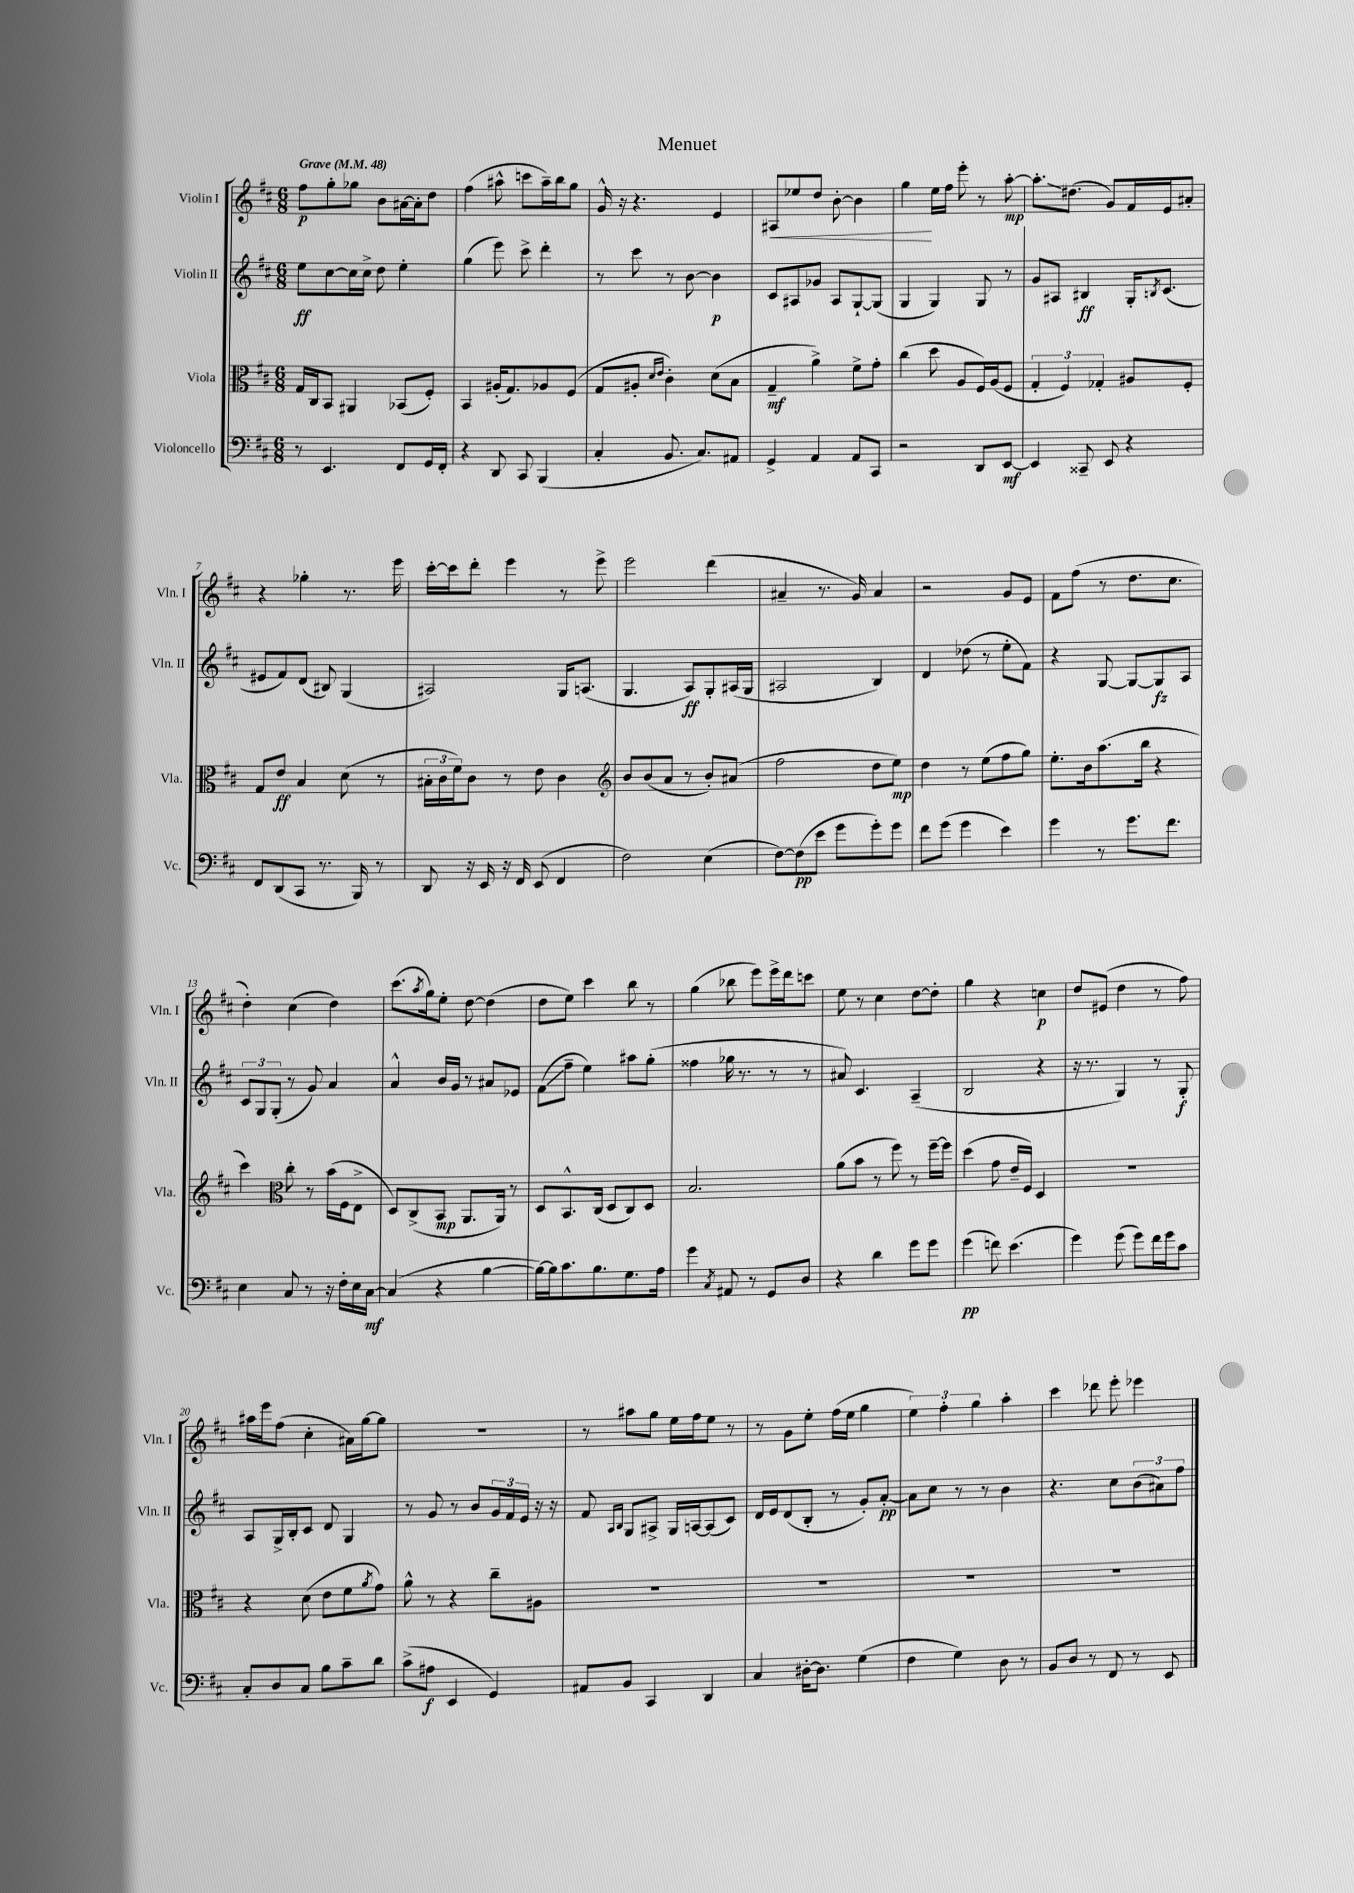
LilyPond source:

\header { title = "Menuet" }
<<
\new StaffGroup <<
\new Staff = "s0" \with { instrumentName = "Violin I" shortInstrumentName = "Vln. I" } {
    \clef treble \key d \major \numericTimeSignature \time 6/8 \tempo "Grave" 4 = 48
    fis''8\p g''8-. ges''8 b'8 ais'16~ ais'16-. d''8 |
    fis''4( ais''8-^ c'''8 ais''16--) b''16 g''8 |
    g'16-^ r16 r4. e'4 |
    ais8\< ees''8 d''8 b'8~-. b'4 |
    g''4\! e''16 fis''16 e'''8-. r8 a''8~-.\mp |
    a''8.-.\glissando dis''8.( g'8) fis'16 e'16 ais'8-. |
    r4 ges''4-. r8. e'''16 |
    cis'''16~-. cis'''16 d'''8-. e'''4 r8 e'''8-> |
    e'''2 d'''4( |
    ais'4-- r8. g'16) ais'4 |
    r2 g'8 e'8 |
    fis'8 fis''8( r8 d''8. cis''8. |
    d''4-.) cis''4( d''4) |
    cis'''8.( \acciaccatura { a''8 } g''16) e''8-. d''8~ d''4( |
    d''8 e''8) cis'''4 b''8 r8 |
    g''4( bes''8 e'''8) e'''16-> d'''16 c'''8 |
    e''8 r8 cis''4 d''8~ d''8-. |
    g''4 r4 c''4\p |
    d''8 eis'8( d''4 r8 fis''8) |
    ais''16 e'''16 fis''8( cis''4-. ais'16) g''16~ g''8 |
    r2. |
    r8 ais''8 g''8 e''16 fis''16 e''8 r8 |
    r8 g'8 e''8-. fis''16( e''16 g''4 |
    \tuplet 3/2 { e''4) fis''4-. g''4 } a''4-. |
    cis'''4 des'''8 e'''8-. ees'''4 \bar "|." |
}
\new Staff = "s1" \with { instrumentName = "Violin II" shortInstrumentName = "Vln. II" } {
    \clef treble \key d \major \numericTimeSignature \time 6/8
    e''8\ff cis''8~ cis''16 cis''16-> d''8 e''4-. |
    g''4( e'''8) cis'''8-> d'''4-. |
    r8 cis'''8 r8 b'8~ b'4\p |
    cis'8 ais8 ges'8 ais8 g8~-! g8( |
    g4 g4) g8 r8 |
    g'8 ais8 bis4\ff g16-. \acciaccatura { b8 } cis'8.( |
    eis'8 fis'8) d'8( bis8) g4( |
    ais2) g16 a8.( |
    g4. a8\ff) g8-. ais16( g16 |
    ais2 b4) |
    d'4 des''8( r8 e''8-. fis'8) |
    r4 g8~ g8~ g8\fz a8 |
    \tuplet 3/2 { cis'8 g8 g8-.( } r8 g'8) a'4 |
    a'4-^ b'16 g'16 r8 ais'8 ees'8 |
    fis'8\glissando( fis''8-- e''4) ais''8 g''8-.( |
    fisis''4 ges''16 r8. r8 r8 |
    ais'8) cis'4. a4--( |
    b2 r4 |
    r16 r8. g4) r8 g8-.\f |
    a8 g16-> b16-. cis'8 d'8 g4 |
    r8 g'8 r8 b'8 \tuplet 3/2 { g'16 fis'16 e'16 } r16 r16 |
    fis'8 \grace { a16 b16 } g8 ais8-> g16 a16~ a8( cis'8) |
    d'16 e'16 d'8( b8-. r8 g'8-.) a'8~-.\pp |
    a'8 cis''8 r8 r8 b'4 |
    r4. cis''8 \tuplet 3/2 { b'8( ais'8) fis''8 } \bar "|." |
}
\new Staff = "s2" \with { instrumentName = "Viola" shortInstrumentName = "Vla." } {
    \clef alto \key d \major \numericTimeSignature \time 6/8
    g16 cis16 b,8 ais,4 bes,8( fis8-.) |
    b,4 ais16-.( g8.) aes8 fis8( |
    g8 ais8-. \grace { d'16 e'16 } cis'4-.) d'8( b8 |
    g4--\mf a'4->) fis'8-> g'8-. |
    cis''4( d''8 a8 fis16) a16( fis8 |
    \tuplet 3/2 { g4-. fis4) ges4-. } ais8 fis8-. |
    g8 e'8\ff b4 d'8( r8 |
    \tuplet 3/2 { bis16-. cis'16 fis'16) } cis'8 r8 e'8 cis'4 |
    \clef treble b'8 b'8( a'8 r8 b'8-.) ais'8( |
    fis''2 d''8 e''8\mp) |
    d''4 r8 e''8( fis''8 g''8) |
    e''8.-. b'16 a''8.( b''16 r4 |
    cis'''4) \clef alto cis''8-. r8 b'16( fis16 e8-> |
    d8) cis8->( b,8\mp a,8. a,16) r8 |
    d8 b,8.-^ cis16( d8 cis8) d8 |
    b2. |
    a'8( b'8 r8 fis''8) r8 fis''16~-- fis''16 |
    d''4( g'8 e'16-- fis16) d4 |
    R2. |
    r4 d'8( e'8 fis'8 \acciaccatura { a'8 } g'8) |
    a'8-^ r8 r4 cis''8-- ais8 |
    R2. |
    R2. |
    R2. |
    R2. \bar "|." |
}
\new Staff = "s3" \with { instrumentName = "Violoncello" shortInstrumentName = "Vc." } {
    \clef bass \key d \major \numericTimeSignature \time 6/8
    r8 e,4. fis,8 g,16 fis,16-. |
    r4 d,8 cis,8 b,,4( |
    cis4-. b,8. cis8.) ais,8 |
    g,4-> a,4 a,8 cis,8 |
    r2 d,8 e,8~\mf |
    e,4 cisis,8-- e,8 r4 |
    fis,8 d,8( cis,8 r8. b,,16) r8 |
    d,8 r16 e,16 r16 fis,16 e,8( fis,4 |
    fis2) e4( |
    fis8~) fis8\pp( e'8 g'8 g'8-.) g'8 |
    fis'8 g'8( g'4 e'4) |
    g'4 r8 g'8. fis'8. |
    e4 cis8 r8 r16 fis16-. e16 cis16~\mf |
    cis4( r4 b4~ |
    b16~) b16 cis'8. b8. g8. a16 |
    g'4 \acciaccatura { cis8 } ais,8 r8 g,8 d8 |
    r4 d'4 g'8 g'8 |
    g'4\pp( f'8) e'4.( |
    g'4) g'8( g'8) fis'16 g'16 cis'8 |
    cis8-. d8 cis8 b8 cis'8-- d'8 |
    cis'8->( ais8\f e,4 g,4) |
    ais,8 b,8 cis,4 d,4 |
    cis4 dis16~-. dis8. g4( |
    fis4 g4) d8 r8 |
    b,8 d8 r8 fis,8 r8 e,8 \bar "|." |
}
>>
>>
